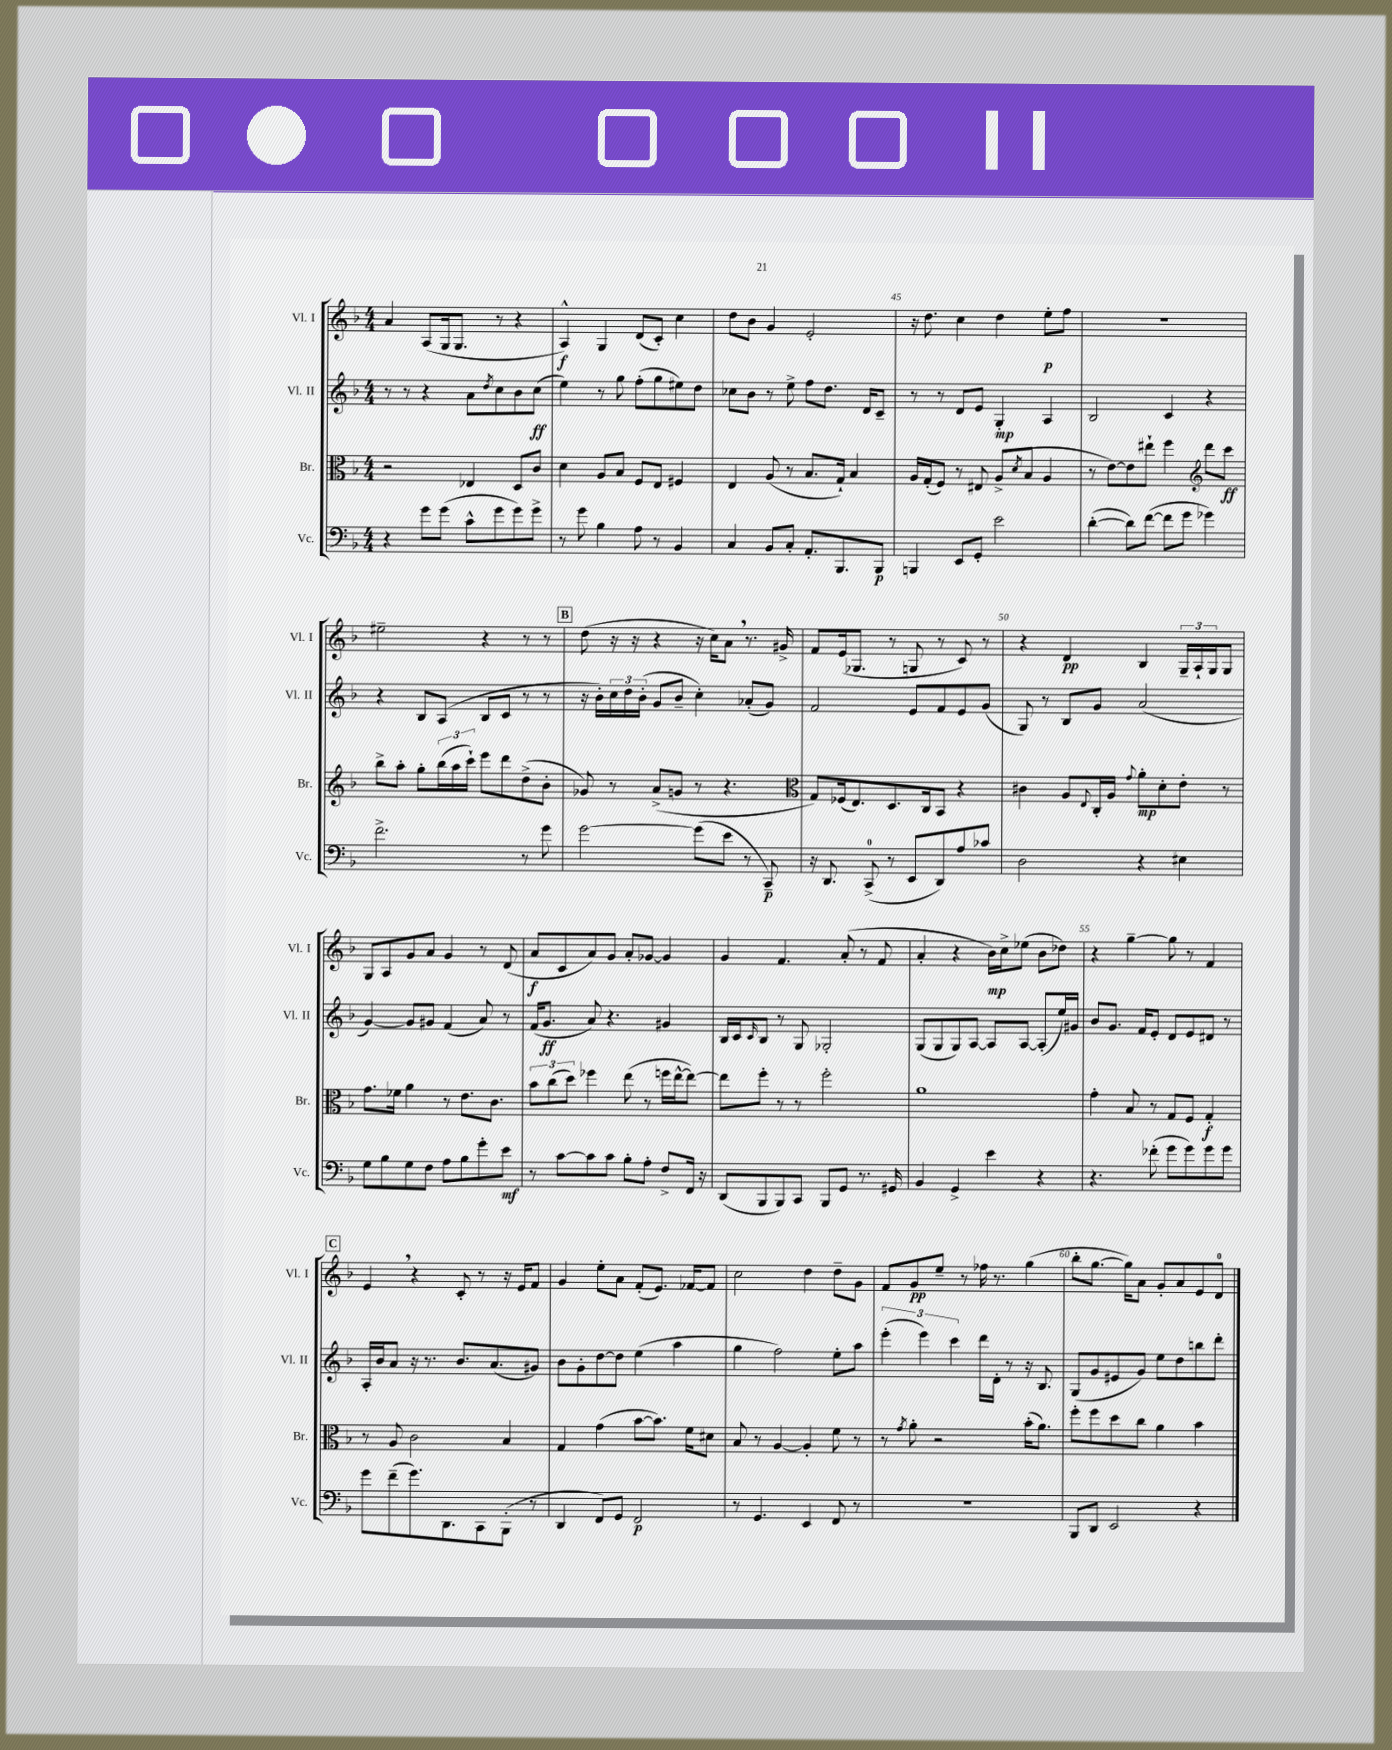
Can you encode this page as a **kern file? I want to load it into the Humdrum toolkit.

**kern	**dynam	**kern	**dynam	**kern	**dynam	**kern	**dynam
*part4	*part4	*part3	*part3	*part2	*part2	*part1	*part1
*staff4	*staff4	*staff3	*staff3	*staff2	*staff2	*staff1	*staff1
*I"Vc.	*	*I"Br.	*	*I"Vl. II	*	*I"Vl. I	*
*I'Vc.	*	*I'Br.	*	*I'Vl. II	*	*I'Vl. I	*
*clefF4	*	*clefC3	*	*clefG2	*	*clefG2	*
*k[b-]	*	*k[b-]	*	*k[b-]	*	*k[b-]	*
*M4/4	*	*M4/4	*	*M4/4	*	*M4/4	*
=42	=42	=42	=42	=42	=42	=42	=42
4r	.	2r	.	8r	.	4a/	.
.	.	.	.	8r	.	.	.
8g\L	.	.	.	4r	.	(8A/L	.
(8g\J	.	.	.	.	.	16G/k	.
.	.	.	.	.	.	8.G/J	.
8c^^\L	.	4E-X/	.	8a\L	.	.	.
.	.	.	.	8qdd/	.	.	.
8g\	.	.	.	8cc\	.	8r	.
8g\)	.	8D/L	.	8b-\	.	4r	.
8g^\J	.	8c/J	.	(8cc\J	ff	.	.
=43	=43	=43	=43	=43	=43	=43	=43
8r	.	4d\	.	4ee\)	.	4A^^/)	f
8g\	.	.	.	.	.	.	.
4B-\	.	8A/L	.	8r	.	4G/	.
.	.	8B-/J	.	8gg\	.	.	.
8A\	.	8F/L	.	(8ff'\L	.	(8d/L	.
8r	.	8E/J	.	8gg\	.	8c'/J)	.
4BB-/	.	4F#X/	.	8ee#X\)	.	4cc\	.
.	.	.	.	8dd\J	.	.	.
=44	=44	=44	=44	=44	=44	=44	=44
4C/	.	4E/	.	8cc-X\L	.	8dd\L	.
.	.	.	.	8b-\J	.	8b-\J	.
8BB-/L	.	(8A/	.	8r	.	4g/	.
8C'/J	.	8r	.	8ee^\	.	.	.
8.AA'/L	.	8.B-/L	.	8ff\L	.	2e'/	.
.	.	.	.	8.dd\J	.	.	.
8.BBB-/	.	16G`/Jk)	.	.	.	.	.
.	.	4B-/	.	.	.	.	.
.	.	.	.	16d/KL	.	.	.
8BBB-/J	p	.	.	8c~/J	.	.	.
=45	=45	=45	=45	=45	=45	=45	=45
4BBBn/	.	16A/LL	.	8r	.	16r	.
.	.	(16G'/J	.	.	.	8.dd\	.
.	.	8F/J)	.	8r	.	.	.
8EE/L	.	8r	.	8d/L	.	4cc\	.
8GG'/J	.	8E#X/	.	8e/J	.	.	.
2e\	.	(8A^/L	.	4G'/	mp	4dd\	.
.	.	8qd/	.	.	.	.	.
.	.	8B-/J	.	.	.	.	.
.	.	4A/	.	4A/	.	8ee'\L	p
.	.	.	.	.	.	8ff\J	.
=46	=46	=46	=46	=46	=46	=46	=46
([4d'\	.	8r	.	2B-/	.	1r	.
.	.	[8e\L)	.	.	.	.	.
8d\L])	.	8e\]	.	.	.	.	.
([8f\J	.	8ee#X`\J	.	.	.	.	.
8f\L]	.	4ff\	.	4c/	.	.	.
8g\J	.	.	.	.	.	.	.
*	*	*clefG2	*	*	*	*	*
4g-X\)	.	8ddd\L	.	4r	.	.	.
.	.	8ccc\J	ff	.	.	.	.
!!LO:LB:g=z
=47	=47	=47	=47	=47	=47	=47	=47
2.f^\	.	8bb-^\L	.	4r	.	2ee#X~\	.
.	.	8aa'\J	.	.	.	.	.
.	.	8gg'\L	.	8B-/L	.	.	.
.	.	(24bb-\L	.	(8A/J	.	.	.
.	.	24aa\	.	.	.	.	.
.	.	24ccc`\JJ)	.	.	.	.	.
.	.	8eee\L	.	8B-/L	.	4r	.
.	.	8ddd\	.	8c/J	.	.	.
8r	.	(8dd^\	.	8r	.	8r	.
8g\	.	8b-'\J	.	8r	.	8r	.
!!LO:REH:place=s1:t=B
=48	=48	=48	=48	=48	=48	=48	=48
[2g\	.	8g-X/)	.	16r	.	(8dd\	.
.	.	.	.	16b-'\LL)	.	.	.
.	.	8r	.	24cc\	.	16r	.
.	.	.	.	24dd\	.	.	.
.	.	.	.	.	.	16r	.
.	.	.	.	(24b-'\JJ	.	.	.
.	.	(8a^/L	.	8g/L	.	4r	.
.	.	8gn/J	.	8b-~/J	.	.	.
(8g\L]	.	8r	.	4cc'\)	.	16r	.
.	.	.	.	.	.	16cc\KL)	.
8e\J	.	4.r	.	.	.	8a,\J	.
8r	.	.	.	(8a-X'/L	.	8.r	.
8CC~/)	p	.	.	8g/J)	.	.	.
.	.	.	.	.	.	16g#X^/	.
=49	=49	=49	=49	=49	=49	=49	=49
*	*	*clefC3	*	*	*	*	*
16r	.	8G/L)	.	2f/	.	8f/L	.
8.DD/	.	.	.	.	.	.	.
.	.	(16F-X/k	.	.	.	(16e/k	.
.	.	8.E/)	.	.	.	8.G-X/J	.
(8CC^/	.	.	.	.	.	.	.
8r	.	8.D/	.	.	.	8r	.
8EE/L	.	.	.	8e/L	.	8Gn/	.
.	.	16C/k	.	.	.	.	.
8DD/)	.	8BB-/J	.	8f/	.	8r	.
8A/	.	4r	.	8e/	.	8c/)	.
8c-X/J	.	.	.	(8g/J	.	8r	.
=50	=50	=50	=50	=50	=50	=50	=50
2D\	.	4c#X\	.	8G/)	.	4r	.
.	.	.	.	8r	.	.	.
.	.	8A/L	.	8B-/L	.	4d/	pp
.	.	8qqE/	.	.	.	.	.
.	.	16C'/L	.	8g/J	.	.	.
.	.	16A/JJ	.	.	.	.	.
.	.	8qqg/	.	.	.	.	.
4r	.	8a'\L	mp	(2a/	.	4B-/	.
.	.	8d'\	.	.	.	.	.
4E#X\	.	8e'\J	.	.	.	24G~/LL	.
.	.	.	.	.	.	24A`/	.
.	.	.	.	.	.	24G/J	.
.	.	8r	.	.	.	8G/J	.
!!LO:LB:g=z
=51	=51	=51	=51	=51	=51	=51	=51
8G\L	.	8.g\L	.	[4g/)	.	8G/L	.
8B-\	.	.	.	.	.	8A/	.
.	.	16f-X\Jk	.	.	.	.	.
8G\	.	4a\	.	8g/L]	.	8g/	.
8F\J	.	.	.	8g#X/J	.	8a/J	.
8A\L	.	8r	.	(4f/	.	4g/	.
8B-\	.	8.e\L	.	.	.	.	.
8g'\	.	.	.	8a/)	.	8r	.
.	.	8.c\J	.	.	.	.	.
8e\J	mf	.	.	8r	.	(8d/	.
=52	=52	=52	=52	=52	=52	=52	=52
8r	.	12b-\L	.	(16f/KL	.	8a/L	f
.	.	.	.	8.g/J	ff	.	.
.	.	(12cc\	.	.	.	.	.
[8c\L	.	.	.	.	.	8c/	.
.	.	12dd\J)	.	.	.	.	.
8c\]	.	4ff-X\	.	8a/)	.	8a/)	.
8c\J	.	.	.	4.r	.	8g/J	.
8B-'\L	.	(8ee\	.	.	.	8a'/L	.
8A'\J	.	8r	.	.	.	[8g-X/J	.
8F^/L	.	16ffn\LL	.	4g#X/	.	4g-/]	.
.	.	[16ee^^\J	.	.	.	.	.
16FF/Jk	.	8ee\J_)	.	.	.	.	.
16r	.	.	.	.	.	.	.
=53	=53	=53	=53	=53	=53	=53	=53
(8DD/L	.	8ee\L]	.	16B-/LL	.	4g/	.
.	.	.	.	16c/J	.	.	.
.	.	.	.	16qqc/	.	.	.
8BBB-/	.	8ff'\J	.	8B-/J	.	.	.
8BBB-/)	.	8r	.	8r	.	4.f/	.
8CC/J	.	8r	.	8G/	.	.	.
8BBB-/L	.	2ff'\	.	2G-X'/	.	.	.
8GG/J	.	.	.	.	.	(8a'/	.
8.r	.	.	.	.	.	8r	.
.	.	.	.	.	.	8f/	.
16GG#X/	.	.	.	.	.	.	.
=54	=54	=54	=54	=54	=54	=54	=54
4BB-/	.	1a	.	(8G/L	.	4a'/	.
.	.	.	.	8G/	.	.	.
4GG^/	.	.	.	8G/)	.	4r	.
.	.	.	.	[8A/J	.	.	.
4e\	.	.	.	8A/L]	.	16b-\LL)	mp
.	.	.	.	.	.	16cc^\J	.
.	.	.	.	[8A/J	.	(8ee-X\J	.
4r	.	.	.	(8A'/L]	.	8b-\L	.
.	.	.	.	16ee/L)	.	8dd-X\J)	.
.	.	.	.	16g#X/JJ	.	.	.
=55	=55	=55	=55	=55	=55	=55	=55
4.r	.	4g'\	.	8b-/L	.	4r	.
.	.	.	.	8.g/J	.	.	.
.	.	8B-/	.	.	.	[4gg~\	.
.	.	.	.	16f/KL	.	.	.
(8f-X'\	.	8r	.	8e'/J	.	.	.
8g\L	.	8G/L	.	8d/L	.	8gg\]	.
8g\)	.	8F/J	.	8e/	.	8r	.
8g\	.	4G'/	f	8d#X/J	.	4f/	.
8g\J	.	.	.	8r	.	.	.
!!LO:LB:g=z
!!LO:REH:place=s1:t=C
=56	=56	=56	=56	=56	=56	=56	=56
8g\L	.	8r	.	16A'/LL	.	4e,/	.
.	.	.	.	16b-/J	.	.	.
(8f~\	.	8A/	.	8a/J	.	.	.
8.g\)	.	2c\	.	16r	.	4r	.
.	.	.	.	8.r	.	.	.
8.DD\	.	.	.	.	.	.	.
.	.	.	.	8.b-/L	.	8c'/	.
8CC\	.	.	.	.	.	8r	.
.	.	.	.	(8.a/	.	.	.
(8BBB-'\J	.	4B-/	.	.	.	16r	.
.	.	.	.	.	.	16e/KL	.
8r	.	.	.	8g#X/J)	.	8f/J	.
=57	=57	=57	=57	=57	=57	=57	=57
4DD/	.	4G/	.	8b-\L	.	4g/	.
.	.	.	.	8g'\	.	.	.
8FF/L)	.	(4g\	.	[8dd\	.	8ee'\L	.
8GG/J	.	.	.	8dd\J]	.	8a\J	.
2FF/	p	[8b-\L	.	(4ee\	.	(8f'/L	.
.	.	8.b-\J])	.	.	.	8.e/J)	.
.	.	.	.	4aa\	.	.	.
.	.	16f\KL	.	.	.	[16f-X/KL	.
.	.	8d#X\J	.	.	.	8f-/J]	.
=58	=58	=58	=58	=58	=58	=58	=58
8r	.	8B-/	.	4gg\	.	2cc\	.
4.GG/	.	8r	.	.	.	.	.
.	.	[4A/	.	2ff\)	.	.	.
4EE/	.	4A'/]	.	.	.	4dd\	.
8FF/	.	8f\	.	8ee'\L	.	8dd~\L	.
8r	.	8r	.	8aa\J	.	8g\J	.
=59	=59	=59	=59	=59	=59	=59	=59
1r	.	8r	.	(6eee'\	.	8f/L	.
.	.	8qg/	.	.	.	.	.
.	.	8a'\	.	.	.	8g/	pp
.	.	.	.	6eee\)	.	.	.
.	.	2r	.	.	.	8ee~/J	.
.	.	.	.	6ccc\	.	.	.
.	.	.	.	.	.	8r	.
.	.	.	.	16ddd\LL	.	16ff-X\	.
.	.	.	.	16d'\JJ	.	8.r	.
.	.	.	.	8r	.	.	.
.	.	(16b-'\KL	.	16r	.	(4gg\	.
.	.	8.a\J)	.	8.B-/	.	.	.
=60	=60	=60	=60	=60	=60	=60	=60
8BBB-/L	.	8ff'\L	.	(8G/L	.	8bb-'\L	.
8DD/J	.	8ff\	.	8g/	.	[8.gg\J	.
2EE/	.	8dd\	.	8e#X/	.	.	.
.	.	.	.	.	.	16gg\KL])	.
.	.	8cc\J	.	8g/J)	.	8a\J	.
.	.	4a\	.	8ee\L	.	8g'/L	.
.	.	.	.	8dd\	.	8a/	.
4r	.	4b-\	.	8bbn\	.	8e/	.
.	.	.	.	8ddd'\J	.	8d/J	.
==	==	==	==	==	==	==	==
*-	*-	*-	*-	*-	*-	*-	*-
